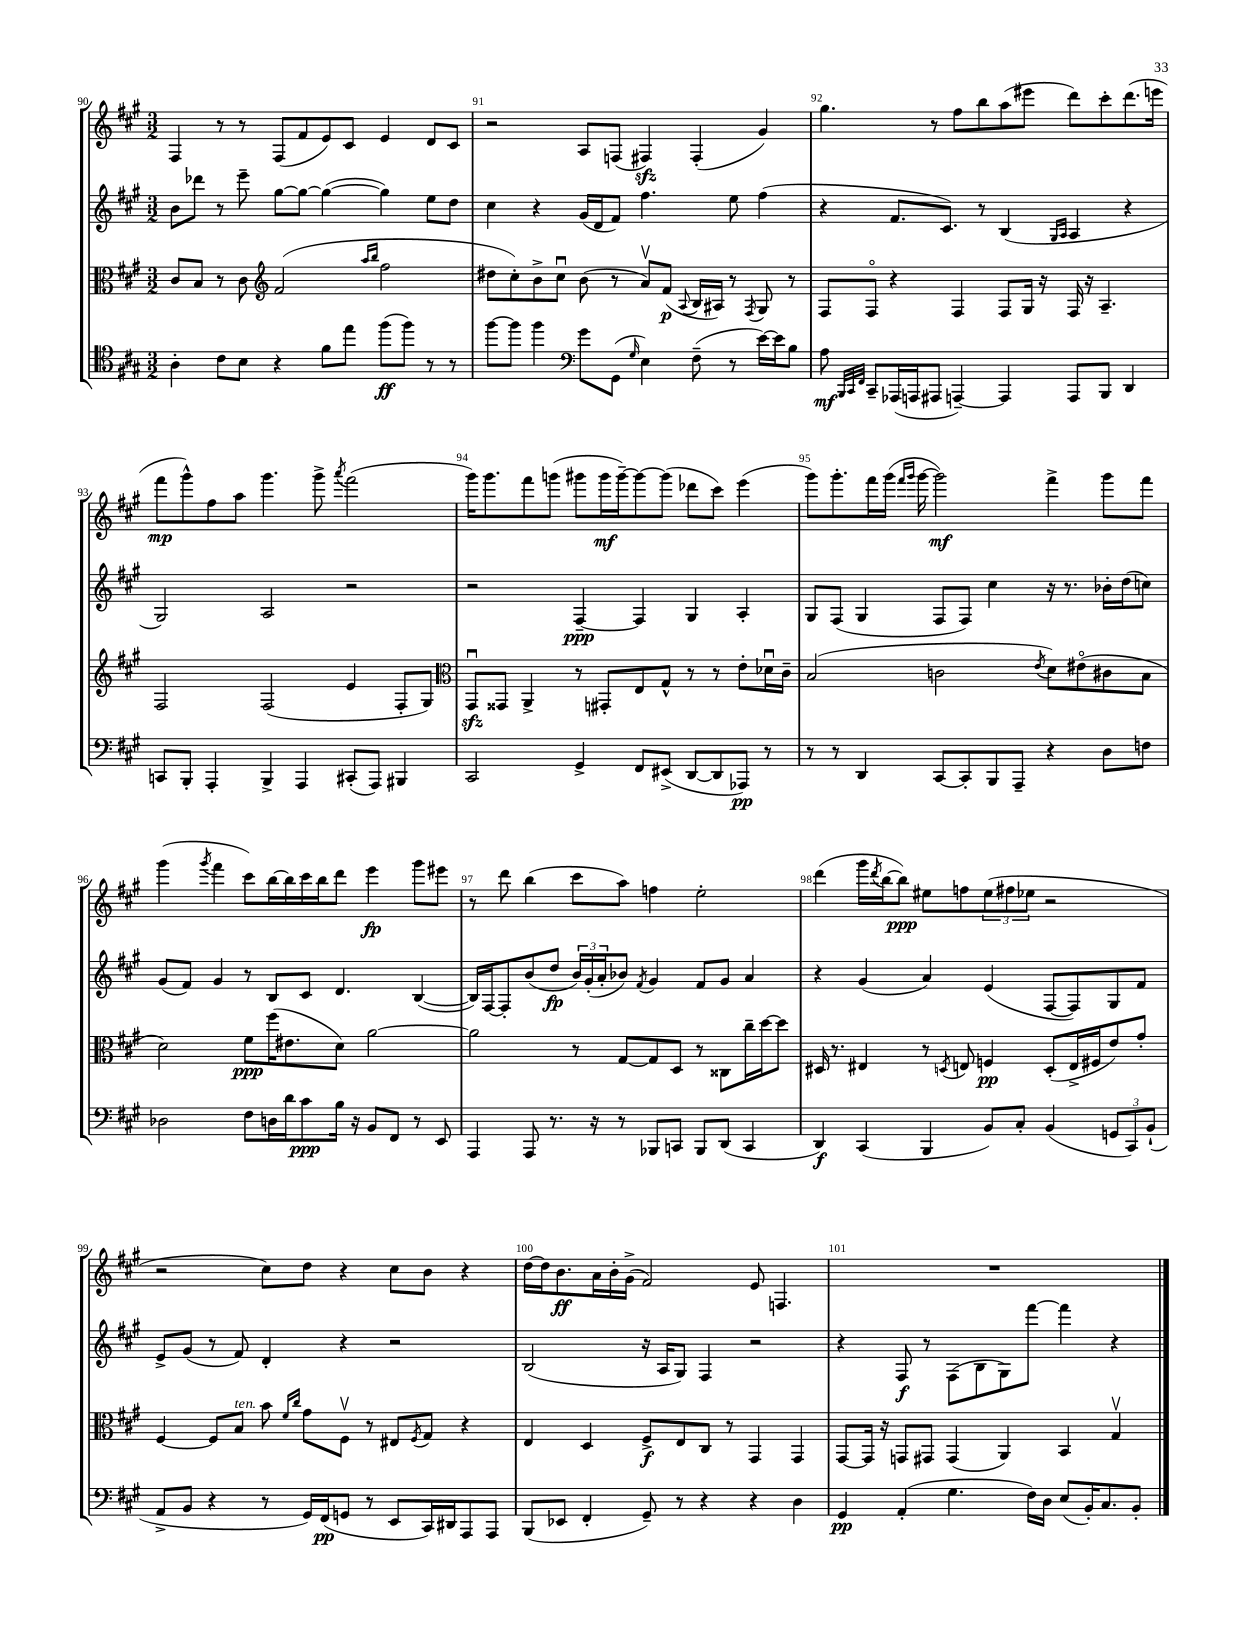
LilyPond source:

<<
\new StaffGroup <<
\new Staff = "s0" {
    \clef treble \key a \major \numericTimeSignature \time 3/2
    fis4 r8 r8 fis8( fis'8 e'8) cis'8 e'4 d'8 cis'8 |
    r2 a8 f8( fis4\sfz) fis4-.( gis'4) |
    gis''4. r8 fis''8 b''8 a''8( eis'''8 d'''8) cis'''8-. d'''8.( e'''16 |
    fis'''8\mp gis'''8-^) fis''8 a''8 gis'''4. gis'''8-> \acciaccatura { a'''8 } fis'''2( |
    gis'''16) gis'''8. fis'''8 g'''8( gis'''8 gis'''16\mf gis'''16~--) gis'''8~ gis'''8( des'''8 cis'''8) e'''4( |
    gis'''8) gis'''8.-. fis'''16 gis'''16( \grace { fis'''16 gis'''16 } gis'''16~ gis'''2\mf) fis'''4-> gis'''8 fis'''8 |
    gis'''4( \acciaccatura { gis'''8 } fis'''4 cis'''8) b''16~ b''16 cis'''16 b''16 d'''8 e'''4\fp gis'''8 eis'''8 |
    r8 d'''8 b''4( cis'''8 a''8) f''4 e''2-. |
    d'''4( gis'''16 \acciaccatura { d'''8 } b''16~ b''8\ppp) eis''8 f''8 \tuplet 3/2 { eis''8( fis''8 ees''8 } r2 |
    r2 cis''8) d''8 r4 cis''8 b'8 r4 |
    d''16~ d''16 b'8.\ff a'16 b'16-. gis'16->( fis'2) e'8 f4. |
    R1. \bar "|." |
}
\new Staff = "s1" {
    \clef treble \key a \major \numericTimeSignature \time 3/2
    b'8 des'''8 r8 e'''8-- gis''8~ gis''8~ gis''4~( gis''4) e''8 d''8 |
    cis''4 r4 gis'16( d'16 fis'8) fis''4. e''8 fis''4( |
    r4 fis'8. cis'8.) r8 b4( \grace { gis16 a16 } a4 r4 |
    gis2) a2 r2 |
    r2 fis4~--\ppp fis4 gis4 a4-. |
    gis8 fis8( gis4 fis8 fis8) cis''4 r16 r8. bes'16-. d''16( c''8) |
    gis'8( fis'8) gis'4 r8 b8 cis'8 d'4. b4~( |
    b16) fis16~ fis8-. b'8( d''8\fp \tuplet 3/2 { b'16) gis'16-.( a'16-. } bes'8) \acciaccatura { fis'8 } gis'4 fis'8 gis'8 a'4 |
    r4 gis'4( a'4) e'4( fis8~ fis8) gis8 fis'8 |
    e'8-> gis'8( r8 fis'8) d'4-. r4 r2 |
    b2( r16 a16 gis8) fis4 r2 |
    r4 fis8\f r8 fis8( b8 gis8) fis'''8~ fis'''4 r4 \bar "|." |
}
\new Staff = "s2" {
    \clef alto \key a \major \numericTimeSignature \time 3/2
    cis'8 b8 r8 cis'8 \clef treble fis'2( \grace { a''16 b''16 } fis''2 |
    dis''8 cis''8-.) b'8-> cis''8\downbow b'8( r8 a'8\upbow) fis'8\p( \appoggiatura { a8 } b16 ais16) r8 \acciaccatura { fis8 } gis8 r8 |
    fis8 fis8\flageolet r4 fis4 fis8 gis16 r16 fis16 r16 a4.-- |
    fis2 fis2( e'4 fis8-. gis8) |
    \clef alto gis,8\downbow\sfz gisis,8 a,4-> r8 gis,8-. e8 gis8-^ r8 r8 e'8-. des'16\downbow cis'16-- |
    b2( c'2 \acciaccatura { e'8 } d'8) eis'8\flageolet( cis'8 b8 |
    d'2) fis'8\ppp fis''16( eis'8. d'8) a'2~ |
    a'2 r8 gis8~ gis8 d8 r8 cisis8 cis''16-- d''16~ d''8 |
    dis16 r8. eis4 r8 \acciaccatura { d8 } e8 f4\pp d8-.( e16-> fis16 e'8) gis'8-. |
    fis4~ fis8 b8^\markup { \italic "ten." } b'8 \grace { fis'16 cis''16 } gis'8 fis8\upbow r8 eis8 \acciaccatura { fis8 } gis8 r4 |
    e4 d4 fis8->\f e8 cis8 r8 gis,4 gis,4 |
    gis,8~ gis,16 r16 g,8 gis,8 gis,4( a,4) b,4 gis4\upbow \bar "|." |
}
\new Staff = "s3" {
    \clef tenor \key a \major \numericTimeSignature \time 3/2
    a4-. cis'8 b8 r4 fis'8 e''8 fis''8\ff( fis''8) r8 r8 |
    fis''8~ fis''8 fis''4 \clef bass gis'8 gis,8( \grace { gis16 } e4) fis8--( r8 e'16~) e'16 b8 |
    a8\mf \grace { b,,32 cis,32 fis,32 } cis,8-- aes,,16( a,,16 ais,,8 a,,4~--) a,,4 a,,8 b,,8 d,4 |
    c,8 b,,8-. a,,4-. b,,4-> a,,4 cis,8-.( a,,8) bis,,4 |
    cis,2 gis,4-> fis,8 eis,8->( d,8~ d,8 aes,,8\pp) r8 |
    r8 r8 d,4 cis,8~ cis,8-. b,,8 a,,8-- r4 d8 f8 |
    des2 fis8 d16 d'16 cis'8\ppp b16 r16 b,8 fis,8 r8 e,8 |
    a,,4 a,,8 r8. r16 r8 bes,,8 c,8 bes,,8 d,8( c,4 |
    d,4\f) cis,4( b,,4 b,8) cis8-. b,4( \tuplet 3/2 { g,8 cis,8) b,8-!( } |
    a,8-> b,8 r4 r8 gis,16) fis,16\pp( g,8 r8 e,8 cis,16) dis,16 a,,8 a,,8 |
    b,,8( ees,8 fis,4-. gis,8--) r8 r4 r4 d4 |
    gis,4\pp a,4-.( gis4. fis16) d16 e8( b,16-.) cis8. b,8-. \bar "|." |
}
>>
>>
\layout { \context { \Score currentBarNumber = #90 \override BarNumber.break-visibility = ##(#f #t #t) barNumberVisibility = #all-bar-numbers-visible } }
